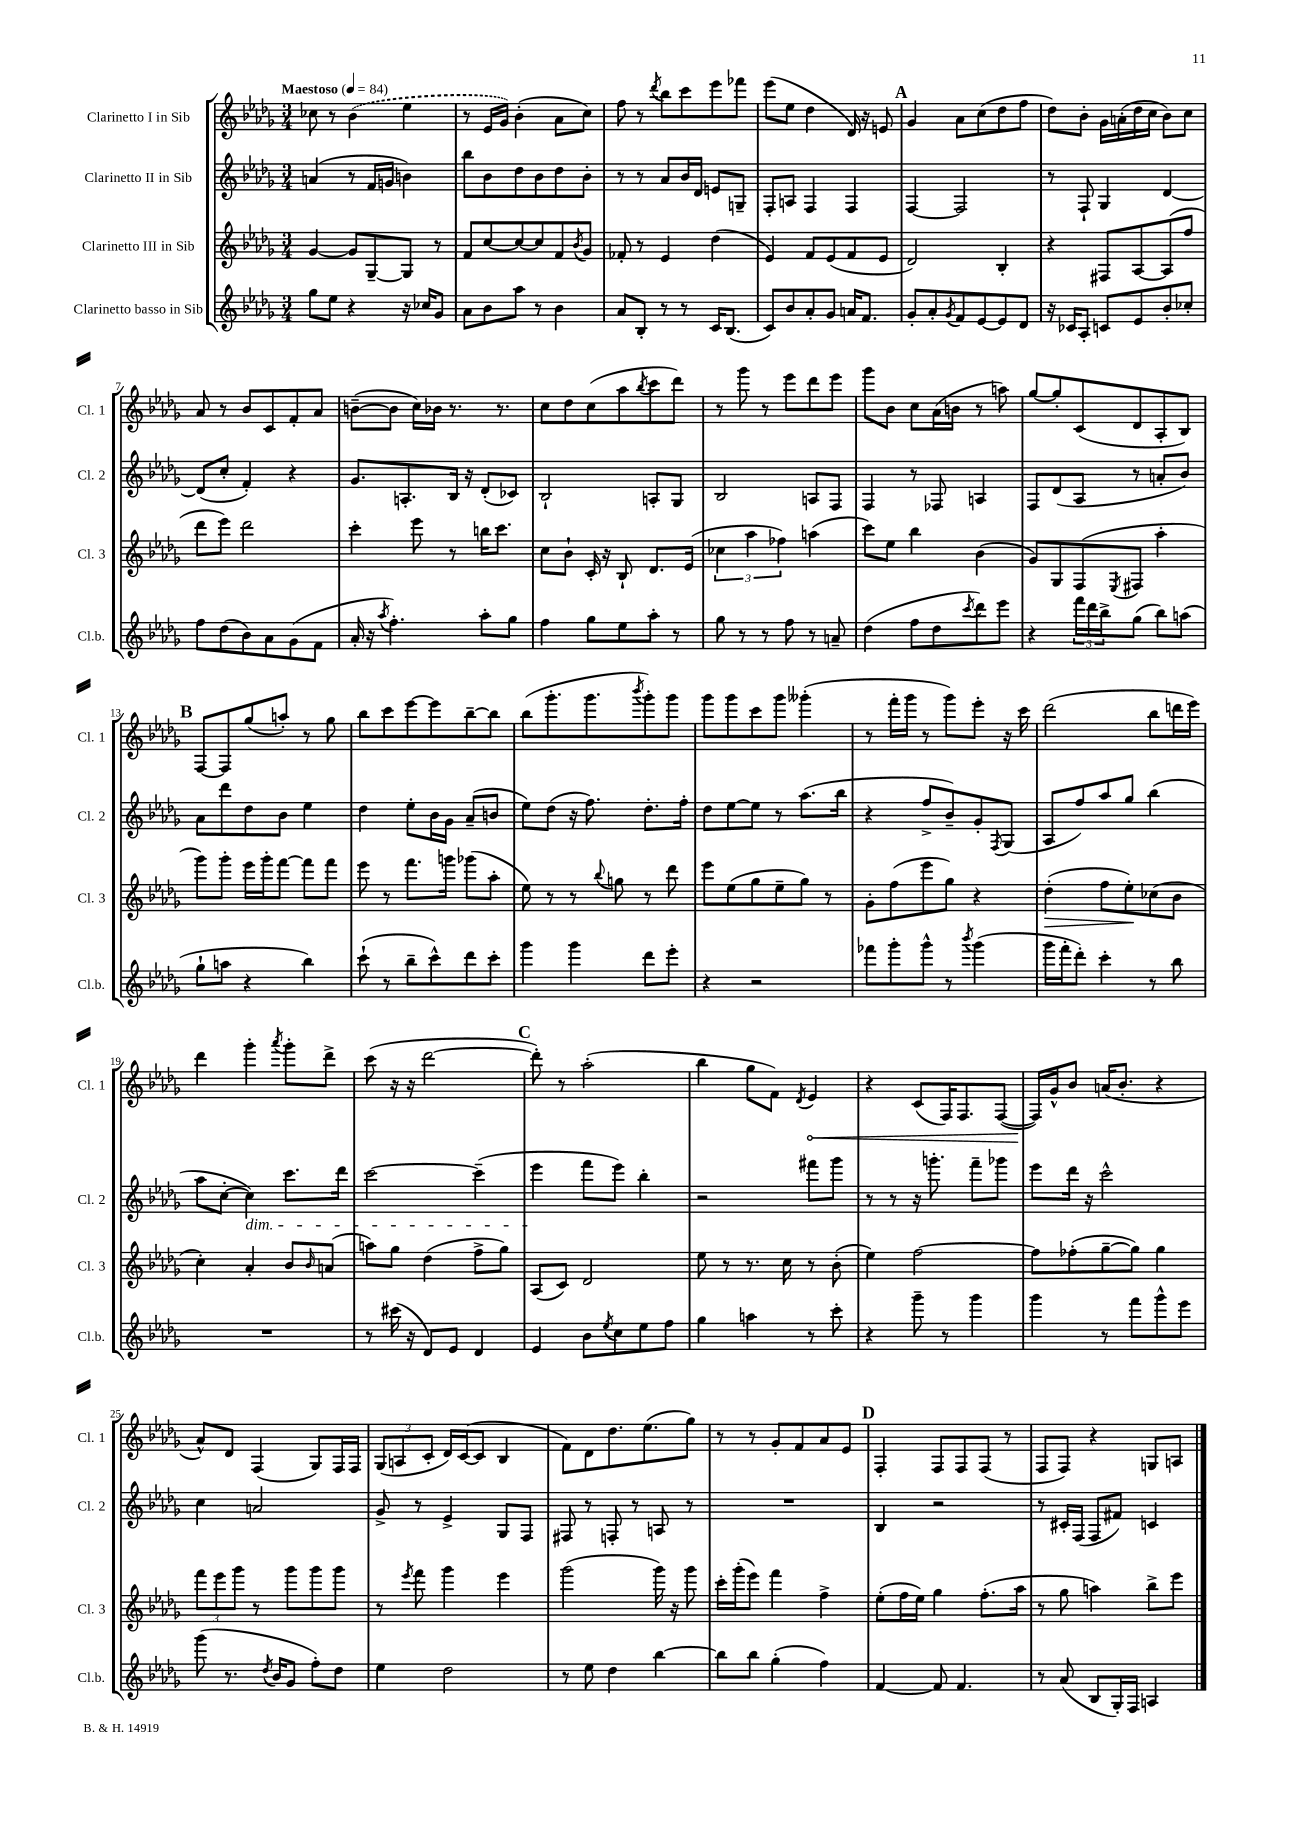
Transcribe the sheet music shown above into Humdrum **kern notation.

**kern	**kern	**dynam	**kern	**kern	**dynam
*part4	*part3	*part3	*part2	*part1	*part1
*staff4	*staff3	*staff3	*staff2	*staff1	*staff1
*I"Clarinetto basso in Sib	*I"Clarinetto III in Sib	*	*I"Clarinetto II in Sib	*I"Clarinetto I in Sib	*
*I'Cl.b.	*I'Cl. 3	*	*I'Cl. 2	*I'Cl. 1	*
*clefG2	*clefG2	*	*clefG2	*clefG2	*
*k[b-e-a-d-g-]	*k[b-e-a-d-g-]	*	*k[b-e-a-d-g-]	*k[b-e-a-d-g-]	*
*M3/4	*M3/4	*	*M3/4	*M3/4	*
*MM84	*MM84	*	*MM84	*MM84	*
=1	=1	=1	=1	=1	=1
!	!	!	!	!LO:TX:a:B:t=Maestoso	!
8gg-\L	[4g-/	.	(4an/	8cc-X\	.
8ee-\J	.	.	.	8r	.
4r	8g-/L]	.	8r	(4b-\	.
.	[8G-~/	.	16f/LL	.	.
.	.	.	16gn/JJ	.	.
16r	8G-/J]	.	4bn\)	4ee-\	.
16cc-X/KL	.	.	.	.	.
8g-/J	8r	.	.	.	.
=2	=2	=2	=2	=2	=2
8a-\L	8f/L	.	8bb-\L	8r	.
8b-\	[8cc/	.	8b-\	16e-/LL	.
.	.	.	.	16g-/JJ)	.
8aa-\J	8cc/_	.	8dd-\	(4b-'\	.
8r	8cc/]	.	8b-\	.	.
4b-\	8f/	.	8dd-\	8a-\L	.
.	8qb-/	.	.	.	.
.	8g-/J	.	8b-'\J	8cc\J)	.
=3	=3	=3	=3	=3	=3
8a-/L	8f-X'/	.	8r	8ff\	.
8B-'/J	8r	.	8r	8r	.
.	.	.	.	8qddd-/	.
8r	4e-/	.	8a-/L	8bb-\L	.
8r	.	.	16b-/L	8ccc\	.
.	.	.	16d-/JJ	.	.
16c/KL	(4dd-\	.	8en/L	8eee-\	.
(8.B-/J	.	.	.	.	.
.	.	.	8Gn~/J	8fff-X\J	.
=4	=4	=4	=4	=4	=4
8c/L)	4e-/)	.	8F'/L	(8eee-\L	.
8b-/	.	.	8An/J	8ee-\J	.
8a-'/	8f/L	.	4F/	4dd-\	.
8g-/J	(8e-/	.	.	.	.
16an/KL	8f/	.	4F/	16d-/)	.
8.f/J	.	.	.	16r	.
.	8e-/J	.	.	8en/	.
!!LO:REH:place=s1:t=A
=5	=5	=5	=5	=5	=5
8g-'/L	2d-/)	.	[4F/	4g-/	.
8a-'/	.	.	.	.	.
8qg-/	.	.	.	.	.
8f/	.	.	2F/]	8a-\L	.
[8e-/	.	.	.	(8cc\	.
8e-/]	4B-'/	.	.	8dd-\	.
8d-/J	.	.	.	8ff\J	.
=6	=6	=6	=6	=6	=6
16r	4r	.	8r	8dd-\L)	.
16c-X/KL	.	.	.	.	.
8A-'/J	.	.	8F`/	8b-'\J	.
8cn/L	8F#X/L	.	4G-/	16g-\LL	.
.	.	.	.	(16an'\	.
8e-/	[8A-/	.	.	16dd-\	.
.	.	.	.	16cc\JJ	.
8b-'/	(8A-/]	.	[4d-/	8b-\L)	.
8cc-X'/J	8ff/J	.	.	8cc\J	.
!!LO:LB:g=z
=7	=7	=7	=7	=7	=7
8ff\L	8ddd-\L	.	(8d-/L]	8a-/	.
(8dd-\	8eee-\J)	.	8cc'/J	8r	.
8b-\)	2ddd-\	.	4f'/)	8b-/L	.
8a-\	.	.	.	8c/	.
(8g-\	.	.	4r	8f'/	.
8f\J	.	.	.	8a-/J	.
=8	=8	=8	=8	=8	=8
16a-'/	4ccc'\	.	8.g-/L	([8bn~\L	.
16r	.	.	.	.	.
8qaa-/	.	.	.	.	.
4.ff'\)	.	.	.	8b\J]	.
.	.	.	8.An'/	.	.
.	8eee-\	.	.	16cc\LL)	.
.	.	.	.	16b-X\JJ	.
.	8r	.	16B-/Jk	8.r	.
.	.	.	16r	.	.
8aa-'\L	16bbn\KL	.	(8d-'/L	.	.
.	8.ccc\J	.	.	8.r	.
8gg-\J	.	.	8c-X/J)	.	.
=9	=9	=9	=9	=9	=9
4ff\	8cc\L	.	2B-`/	8cc\L	.
.	8b-`\J	.	.	8dd-\	.
8gg-\L	16c'/	.	.	(8cc\	.
.	16r	.	.	.	.
8ee-\	8B-`/	.	.	8aa-\	.
.	.	.	.	8qbb-/	.
8aa-'\J	8.d-/L	.	8An'/L	8ccc\	.
8r	.	.	8G-/J	8ddd-\J)	.
.	(16e-/Jk	.	.	.	.
=10	=10	=10	=10	=10	=10
8gg-\	6cc-X\	.	2B-/	8r	.
8r	.	.	.	8ggg-\	.
.	6aa-\	.	.	.	.
8r	.	.	.	8r	.
.	6ff-X\)	.	.	.	.
8ff\	.	.	.	8eee-\L	.
8r	(4aan\	.	8An/L	8ddd-\	.
8an~/	.	.	8F/J	8eee-\J	.
=11	=11	=11	=11	=11	=11
(4dd-\	8ccc\L)	.	4F/	8ggg-\L	.
.	8ee-\J	.	.	8b-\J	.
8ff\L	4bb-\	.	8r	8cc\L	.
8dd-\	.	.	8F-X/	(16a-\L	.
.	.	.	.	16bn\JJ	.
8qccc/	.	.	.	.	.
8ddd-\)	(4b-\	.	4An/	8r	.
8eee-\J	.	.	.	8aan\)	.
=12	=12	=12	=12	=12	=12
4r	8g-/L)	.	8F/L	[8gg-/L	.
.	8G-/	.	(8d-/	8gg-'/]	.
24fff\LL	(8F/	.	8A-/J	(8c/	.
24ddd-\	.	.	.	.	.
24bb-^\J	.	.	.	.	.
.	8qE-/	.	.	.	.
(8gg-\J	8F#X/J	.	8r	8d-/	.
8bb-\L)	4aa-'\	.	8an'/L	8A-'/	.
(8aan\J	.	.	8b-/J)	8B-/J)	.
!!LO:LB:g=z
!!LO:REH:place=s1:t=B
=13	=13	=13	=13	=13	=13
8gg-`\L	8ggg-\L)	.	8a-\L	[8F/L	.
8aan\J	8ggg-'\J	.	8ddd-\	8F/]	.
4r	16eee-\LL	.	8dd-\	(8gg-/	.
.	16ggg-'\J	.	.	.	.
.	[8fff\J	.	8b-\J	8aan'/J)	.
4bb-\)	8fff\L]	.	4ee-\	8r	.
.	8fff\J	.	.	8gg-\	.
=14	=14	=14	=14	=14	=14
(8ccc`\	8eee-\	.	4dd-\	8bb-\L	.
8r	8r	.	.	8ccc\	.
8bb-~\L	8.fff\L	.	8ee-'\L	[8eee-\	.
8ccc^^\)	.	.	16b-\L	8eee-\]	.
.	16gggn\Jk	.	16g-\JJ	.	.
8ddd-\	(8ggg-X\L	.	(8a-~/L	[8bb-~\	.
8ccc'\J	8aa-'\J	.	8bn/J	8bb-\J]	.
=15	=15	=15	=15	=15	=15
4ggg-\	8ee-\)	.	8ee-\L)	(8bb-\L	.
.	8r	.	(8dd-\J	8.ggg-'\	.
4ggg-\	8r	.	16r	.	.
.	.	.	8.ff\)	8.ggg-\	.
.	8qqbb-/	.	.	.	.
.	8ggn\	.	.	.	.
.	.	.	.	8qbbb-/	.
8ddd-\L	8r	.	8.dd-'\L	8ggg-'\)	.
8eee-'\J	8ddd-\	.	.	8ggg-\J	.
.	.	.	16ff'\Jk	.	.
=16	=16	=16	=16	=16	=16
4r	8eee-\L	.	8dd-\L	8ggg-\L	.
.	(8ee-\	.	[8ee-\	8ggg-\	.
2r	8gg-\	.	8ee-\J]	8ccc\	.
.	8ee-~\	.	8r	8ggg-\J	.
.	8gg-\J)	.	(8.aa-\L	(4ggg--X'\	.
.	8r	.	.	.	.
.	.	.	16bb-\Jk	.	.
=17	=17	=17	=17	=17	=17
8fff-X\L	8g-'\L	.	4r	8r	.
8ggg-'\	(8ff\	.	.	16fff'\LL	.
.	.	.	.	16ggg-\JJ	.
8ggg-^^\J	8eee-\	.	8ff^/L	8r	.
8r	8gg-\J)	.	8b-~/)	8ggg-\L)	.
8qbbb-/	.	.	.	.	.
(4ggg-\	4r	.	8g-'/	8eee-'\J	.
.	.	.	8qF/	.	.
.	.	.	(8G-/J	16r	.
.	.	.	.	16ccc\	.
=18	=18	=18	=18	=18	=18
!	!	!LO:HP:b	!	!	!
16ggg-\LL	(4dd-'\	>	8A-/L	(2ddd-\	.
16fff'\J	.	.	.	.	.
8ddd-'\J)	.	.	8ff/)	.	.
4ccc'\	8ff\L	.	8aa-/	.	.
.	8ee-'\)	.	8gg-/J	.	.
8r	(8cc-X\	]	(4bb-\	8bb-\L	.
8bb-\	8b-\J	.	.	16dddn\L	.
.	.	.	.	16eee-\JJ)	.
!!LO:LB:g=z
=19	=19	=19	=19	=19	=19
2.r	4cc'\)	.	8aa-\L	4ddd-\	.
.	.	.	[8cc'\J	.	.
!	!	!	!LO:TX:b:i:t=dim.	!	!
.	4a-'/	.	4cc\])	4ggg-'\	.
.	.	.	.	8qaaa-/	.
.	8b-/L	.	8.ccc\L	8ggg-'\L	.
.	16qqb-/	.	.	.	.
.	(8an/J	.	.	8ddd-^\J	.
.	.	.	16ddd-\Jk	.	.
=20	=20	=20	=20	=20	=20
8r	8aan\L)	.	[2ccc\	(8ccc\	.
(16ccc#X\	8gg-\J	.	.	16r	.
16r	.	.	.	16r	.
8d-/L)	(4dd-\	.	.	[2ddd-\	.
8e-/J	.	.	.	.	.
4d-/	8ff^\L	.	(4ccc~\]	.	.
.	8gg-\J)	.	.	.	.
!!LO:REH:place=s1:t=C
=21	=21	=21	=21	=21	=21
4e-/	(8A-/L	.	4eee-\	8ddd-'\])	.
.	8c/J)	.	.	8r	.
8b-\L	2d-/	.	8fff\L	(2aa-'\	.
8qee-/	.	.	.	.	.
8cc\	.	.	8eee-\J)	.	.
8ee-\	.	.	4bb-'\	.	.
8ff\J	.	.	.	.	.
=22	=22	=22	=22	=22	=22
4gg-\	8ee-\	.	2r	4bb-\	.
.	8r	.	.	.	.
4aan\	8.r	.	.	8gg-\L	.
.	.	.	.	8f\J)	.
.	16cc\	.	.	.	.
.	.	.	.	8qd-/	.
!	!	!	!	!	!LO:HP:b
8r	8r	.	8fff#X\L	4e-/	<
8ccc'\	(8b-'\	.	8ggg-\J	.	.
=23	=23	=23	=23	=23	=23
4r	4ee-\)	.	8r	4r	.
.	.	.	8r	.	.
8ggg-~\	[2ff\	.	16r	(8c/L	.
.	.	.	8.gggn'\	.	.
8r	.	.	.	16F/K)	.
.	.	.	.	8.F/	.
4ggg-\	.	.	8fff~\L	.	.
.	.	.	8ggg-X\J	([8F/J	.
=24	=24	=24	=24	=24	=24
4ggg-\	8ff\L]	.	8eee-\L	16F/LL])	.
.	.	.	.	16g-^^/J	[
.	(8ff-X'\	.	16ddd-\Jk	8b-/J	.
.	.	.	16r	.	.
8r	[8gg-~\	.	2ccc^^\	(16an/KL	.
.	.	.	.	8.b-'/J	.
8fff\L	8gg-\J])	.	.	.	.
8ggg-^^\	4gg-\	.	.	4r	.
8eee-\J	.	.	.	.	.
!!LO:LB:g=z
=25	=25	=25	=25	=25	=25
(8ggg-\	12fff\L	.	4cc\	8a-^^/L)	.
.	12eee-\	.	.	.	.
8.r	.	.	.	8d-/J	.
.	12ggg-\J	.	.	.	.
.	8r	.	2an/	(4F/	.
8qdd-/	.	.	.	.	.
16b-/KL	.	.	.	.	.
8g-/J	8ggg-\L	.	.	.	.
8ff'\L)	8ggg-\	.	.	8G-/L)	.
8dd-\J	8ggg-\J	.	.	16F/L	.
.	.	.	.	16F/JJ	.
=26	=26	=26	=26	=26	=26
4ee-\	8r	.	8g-^/	(12G-/L	.
.	.	.	.	12An/	.
.	8qeee-/	.	.	.	.
.	8fff\	.	8r	.	.
.	.	.	.	12c'/J	.
2dd-\	4ggg-\	.	4e-^/	16d-/LL)	.
.	.	.	.	([16c/J	.
.	.	.	.	8c/J]	.
.	4eee-\	.	8G-/L	4B-/	.
.	.	.	8F/J	.	.
=27	=27	=27	=27	=27	=27
8r	(2ggg-\	.	8F#X/	8f\L)	.
8ee-\	.	.	8r	8d-\	.
4dd-\	.	.	8Fn'/	8.dd-\	.
.	.	.	8r	.	.
.	.	.	.	(8.ee-\	.
[4bb-\	16ggg-\)	.	8An/	.	.
.	16r	.	.	.	.
.	8ggg-\	.	8r	8gg-\J)	.
=28	=28	=28	=28	=28	=28
8bb-\L]	16ccc'\LL	.	2.r	8r	.
.	(16ggg-'\J	.	.	.	.
8bb-\J	8eee-\J)	.	.	8r	.
(4gg-'\	4fff\	.	.	8g-'/L	.
.	.	.	.	8f/	.
4ff\)	4ff^\	.	.	8a-/	.
.	.	.	.	8e-/J	.
!!LO:REH:place=s1:t=D
=29	=29	=29	=29	=29	=29
[4f/	(8ee-'\L	.	4B-/	4F'/	.
.	16ff\L	.	.	.	.
.	16ee-\JJ)	.	.	.	.
8f/]	4gg-\	.	2r	8F/L	.
4.f/	.	.	.	8F/	.
.	(8.ff'\L	.	.	(8F/J	.
.	.	.	.	8r	.
.	16aa-\Jk	.	.	.	.
=30	=30	=30	=30	=30	=30
8r	8r	.	8r	8F/L	.
(8a-/	8gg-\	.	16c#X'/LL	8F/J)	.
.	.	.	(16F/JJ	.	.
8B-/L	4aan\)	.	8F/L	4r	.
16G-'/L)	.	.	8f#X/J)	.	.
16F/JJ	.	.	.	.	.
4An/	8bb-^\L	.	4cn/	8Gn/L	.
.	8eee-\J	.	.	8An/J	.
==	==	==	==	==	==
*-	*-	*-	*-	*-	*-
